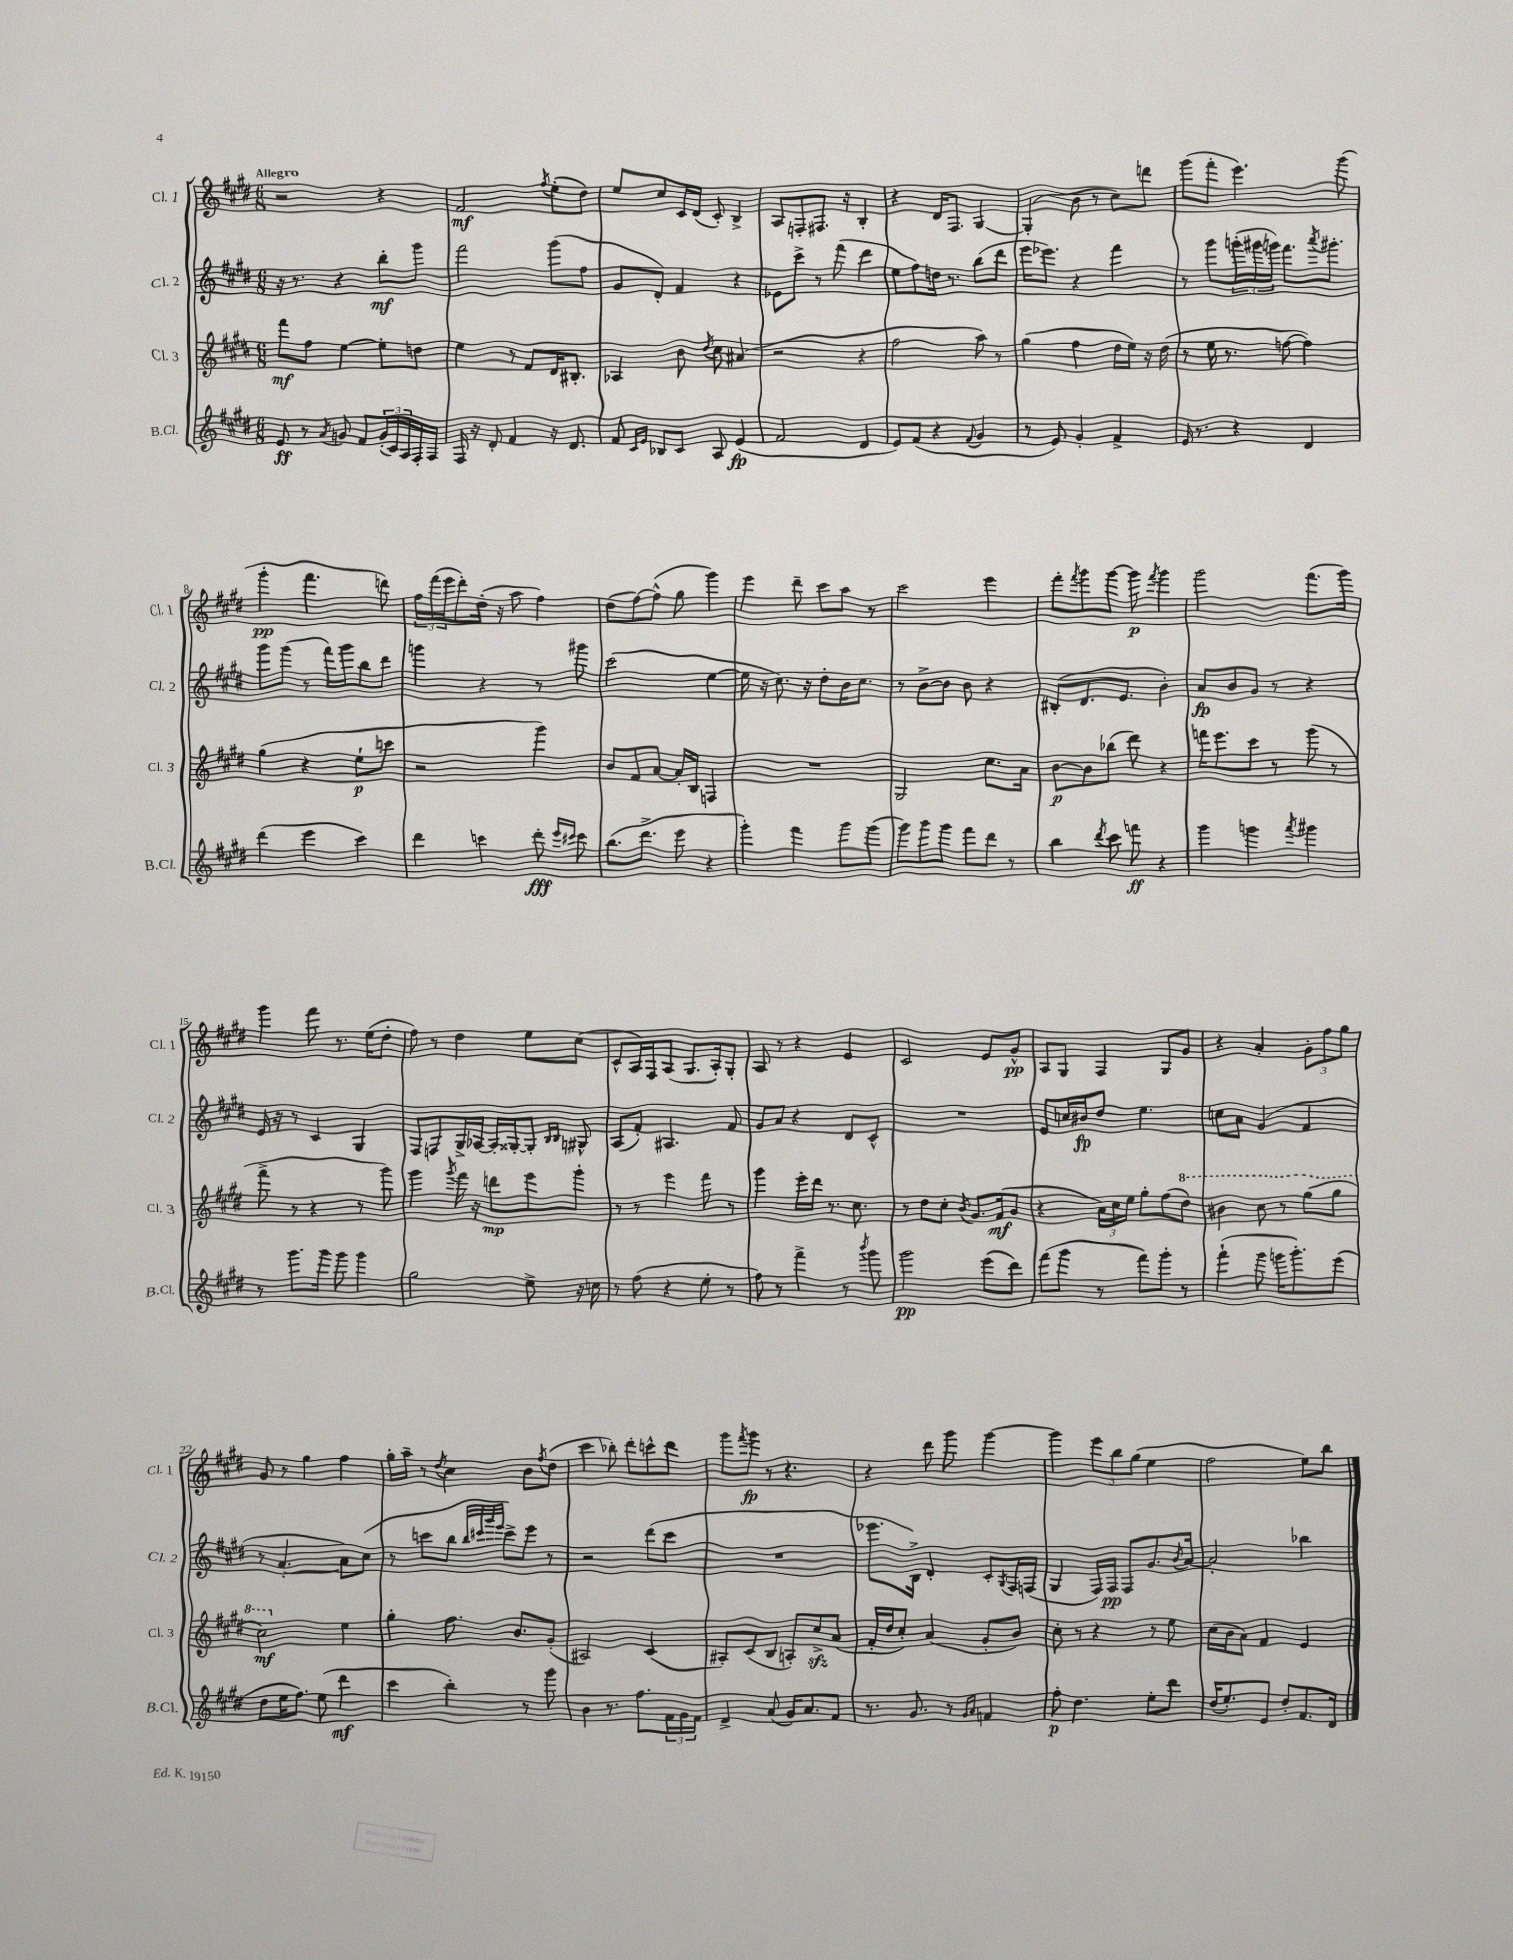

**kern	**dynam	**kern	**dynam	**kern	**dynam	**kern	**dynam
*part4	*part4	*part3	*part3	*part2	*part2	*part1	*part1
*staff4	*staff4	*staff3	*staff3	*staff2	*staff2	*staff1	*staff1
*I"B.Cl.	*	*I"Cl. 3	*	*I"Cl. 2	*	*I"Cl. 1	*
*I'B.Cl.	*	*I'Cl. 3	*	*I'Cl. 2	*	*I'Cl. 1	*
*clefG2	*	*clefG2	*	*clefG2	*	*clefG2	*
*k[f#c#g#d#]	*	*k[f#c#g#d#]	*	*k[f#c#g#d#]	*	*k[f#c#g#d#]	*
*M6/8	*	*M6/8	*	*M6/8	*	*M6/8	*
=1	=1	=1	=1	=1	=1	=1	=1
!	!	!	!	!	!	!LO:TX:a:B:t=Allegro	!
8e/	ff	8fff#\L	mf	16r	.	2r	.
.	.	.	.	8.r	.	.	.
8r	.	8ff#\J	.	.	.	.	.
8qa/	.	.	.	.	.	.	.
8gn/	.	[4ee\	.	4r	.	.	.
8f#/L	.	.	.	.	.	.	.
(24g'/L	.	8ee'\L]	.	8bb'\L	mf	4r	.
24c#/)	.	.	.	.	.	.	.
24A/	.	.	.	.	.	.	.
16F#'/	.	8ddn\J	.	8ggg#\J	.	.	.
16F#/JJ	.	.	.	.	.	.	.
=2	=2	=2	=2	=2	=2	=2	=2
16F#/	.	4ee\	.	2fff#\	.	2f#/	mf
16r	.	.	.	.	.	.	.
8d#'/	.	.	.	.	.	.	.
4f#/	.	8r	.	.	.	.	.
.	.	8f#/L	.	.	.	.	.
.	.	.	.	.	.	8qff#/	.
16r	.	16d#/K	.	(8ggg#\L	.	(8ee'\L	.
8.d#/	.	8.B#X'/J	.	.	.	.	.
.	.	.	.	8ff#\J	.	8dd#\J)	.
=3	=3	=3	=3	=3	=3	=3	=3
8f#/	.	4A-X/	.	8g#/L	.	8ee/L	.
16qqc#/LL	.	.	.	.	.	.	.
16qqe/JJ	.	.	.	.	.	.	.
8B-X/L	.	.	.	8d#'/J)	.	8cc#/	.
8c#/J	.	8b\	.	4f#/	.	16c#/L	.
.	.	.	.	.	.	(16d#/JJ	.
.	.	8qdd#/	.	.	.	.	.
8A/	.	8cc#\	.	.	.	8c#'/)	.
(4e/	fp	(4a#X/	.	4r	.	4B^/	.
=4	=4	=4	=4	=4	=4	=4	=4
2f#/	.	2r	.	8e-X\L	.	8A/L	.
.	.	.	.	8ccc#^\J	.	8Fn'/	.
.	.	.	.	8r	.	8.F#X/J	.
.	.	.	.	(8fff#\	.	.	.
.	.	.	.	.	.	16r	.
4d#/	.	4r	.	4ddd#\	.	4B'/	.
=5	=5	=5	=5	=5	=5	=5	=5
8e/L)	.	2ff#\	.	8ee\L	.	4r	.
(8f#/J	.	.	.	8ff#\)	.	.	.
4r	.	.	.	16ddn\Jk	.	16d#/KL	.
.	.	.	.	8.r	.	8.F#/J	.
8qqf#/	.	.	.	.	.	.	.
4g#/	.	8aa\)	.	(8bb\L	.	[4G#/	.
.	.	8r	.	8ddd#\J	.	.	.
=6	=6	=6	=6	=6	=6	=6	=6
8r	.	(4gg#\	.	16eee\KL	.	(4G#'/]	.
.	.	.	.	8.eee-X\J)	.	.	.
8e/)	.	.	.	.	.	.	.
4g#'/	.	4ff#\	.	4r	.	8b\	.
.	.	.	.	.	.	8r	.
4f#^/	.	16dd#\LL	.	4fff#\	.	8cc#\L)	.
.	.	16ee\JJ)	.	.	.	.	.
.	.	16r	.	.	.	8dddn\J	.
.	.	(16dd#\	.	.	.	.	.
=7	=7	=7	=7	=7	=7	=7	=7
16e/	.	8r	.	8r	.	(8ggg#\L	.
8.r	.	.	.	.	.	.	.
.	.	16ee\	.	8ggg#\L	.	8fff#'\J	.
.	.	8.r	.	.	.	.	.
4r	.	.	.	(24gggn'\L	.	4.eee\)	.
.	.	.	.	24ggg#X\	.	.	.
.	.	.	.	24gggn\JJ)	.	.	.
.	.	[8ffn\	.	8.fff#\L	.	.	.
4d#/	.	4ff\])	.	.	.	.	.
.	.	.	.	8qaaa/	.	.	.
.	.	.	.	8.ggg#X'\J	.	.	.
.	.	.	.	.	.	(8ggg#\	.
!!LO:LB:g=z
=8	=8	=8	=8	=8	=8	=8	=8
(4ddd#\	.	(4gg#\	.	8ggg#\L	.	4ggg#'\	pp
.	.	.	.	(8ggg#\J	.	.	.
4eee\	.	4r	.	8r	.	4.fff#\	.
.	.	.	.	16fff#\LL)	.	.	.
.	.	.	.	16ggg#\J	.	.	.
4ccc#\)	.	8ee`\L	p	8bb\	.	.	.
.	.	8cccn\J	.	8ddd#\J	.	8dddn\)	.
=9	=9	=9	=9	=9	=9	=9	=9
4ddd#\	.	2r	.	4gggn\	.	24ff#\LL	.
.	.	.	.	.	.	(24fff#\	.
.	.	.	.	.	.	24eee\J	.
.	.	.	.	.	.	8ddd#'\)	.
4cccn\	.	.	.	4r	.	(16dd#'\Jk	.
.	.	.	.	.	.	16r	.
.	.	.	.	.	.	8aa\	.
8ddd#'\	fff	4ggg#\)	.	8r	.	4ff#\)	.
16qqeee/LL	.	.	.	.	.	.	.
16qqccc#X/JJ	.	.	.	.	.	.	.
8ccc#\	.	.	.	8ggg#X\	.	.	.
=10	=10	=10	=10	=10	=10	=10	=10
(8.bb\L	.	8b/L	.	(2ccc#\	.	(8dd#\L	.
.	.	8f#/	.	.	.	[8ff#\)	.
8.ddd#^\J	.	.	.	.	.	.	.
.	.	[8a/J	.	.	.	(8ff#^^\J]	.
8eee\	.	16a'/LL]	.	.	.	8gg#\	.
.	.	16B/JJ	.	.	.	.	.
4r	.	4Fn/	.	[4ee\	.	4ggg#\)	.
=11	=11	=11	=11	=11	=11	=11	=11
4ggg#'\)	.	2.r	.	16ee\]	.	4eee\	.
.	.	.	.	16r	.	.	.
.	.	.	.	8.cc#\)	.	.	.
4fff#\	.	.	.	.	.	8ddd#~\	.
.	.	.	.	16r	.	.	.
.	.	.	.	8dd#'\L	.	8ccc#\L	.
8ggg#\L	.	.	.	16b\K	.	8aa\J	.
.	.	.	.	8.cc#\J	.	.	.
(8ggg#\J	.	.	.	.	.	8r	.
=12	=12	=12	=12	=12	=12	=12	=12
8ggg#\L)	.	2G#/	.	8r	.	2ccc#\	.
8ggg#\	.	.	.	[8b^\L	.	.	.
8ggg#\J	.	.	.	8b\J]	.	.	.
8fff#\L	.	.	.	8b\	.	.	.
8ddd#\J	.	8.cc#\L	.	4r	.	4eee\	.
8r	.	.	.	.	.	.	.
.	.	16a\Jk	.	.	.	.	.
=13	=13	=13	=13	=13	=13	=13	=13
4bb\	.	[8b\L	p	(8B#X'/L	.	8fff#'\L	.
.	.	.	.	.	.	8qfff#/	.
.	.	8b\]	.	8.d#/	.	8ggg#\	.
8qddd#/	.	.	.	.	.	.	.
8ccc#\	.	(8bb-X\J	.	.	.	[8ggg#\J	.
.	.	.	.	8.e/J	.	.	.
8fffn\	ff	8ddd#\)	.	.	.	8ggg#\]	p
.	.	.	.	.	.	8qfff#/	.
4r	.	4r	.	4b'\)	.	4ggg#\	.
=14	=14	=14	=14	=14	=14	=14	=14
4ggg#\	.	16fffn\KL	.	8a/L	fp	2ggg#\	.
.	.	8.eee\	.	.	.	.	.
.	.	.	.	8b/	.	.	.
4gggn\	.	8ccc#\J	.	8g#/J	.	.	.
.	.	8r	.	8r	.	.	.
8qfff#/	.	.	.	.	.	.	.
4ggg#X\	.	(8ggg#\	.	4r	.	(8.fff#\L	.
.	.	8r	.	.	.	.	.
.	.	.	.	.	.	16ggg#\Jk)	.
!!LO:LB:g=z
=15	=15	=15	=15	=15	=15	=15	=15
8r	.	8fff#^\	.	16e/	.	4ggg#\	.
.	.	.	.	16r	.	.	.
8.ggg#\L	.	8r	.	8r	.	.	.
.	.	4r	.	4c#/	.	8fff#\	.
16ggg#\Jk	.	.	.	.	.	.	.
8ggg#\	.	.	.	.	.	8.r	.
4ggg#\	.	8r	.	4G#/	.	.	.
.	.	.	.	.	.	(16ee\KL	.
.	.	8ggg#\)	.	.	.	8dd#'\J	.
=16	=16	=16	=16	=16	=16	=16	=16
2gg#\	.	4ggg#\	.	8F#/L	.	8ff#\)	.
.	.	.	.	8Fn/	.	8r	.
.	.	8qggg#/	.	.	.	.	.
.	.	16fff#\	.	16G#^/L	.	4dd#\	.
.	.	16r	.	[16A-X/JJ	.	.	.
.	.	8dddn\L	mp	16A-'/LL]	.	.	.
.	.	.	.	[16G##X'/J	.	.	.
8ee^\	.	8eee\	.	8G##'/J]	.	8ee\L	.
.	.	.	.	16qqB/LL	.	.	.
.	.	.	.	16qqB/JJ	.	.	.
16r	.	8ggg#'\J	.	8G#X^^/	.	(8cc#\J	.
16ccn\	.	.	.	.	.	.	.
=17	=17	=17	=17	=17	=17	=17	=17
8r	.	8r	.	(8A/L	.	8c#^^/L	.
(8ff#\	.	8r	.	8f#'/J)	.	16A/L)	.
.	.	.	.	.	.	16F#/J	.
4r	.	4eee\	.	4.A#X/	.	(8A/J	.
.	.	.	.	.	.	8.G#/L	.
8ee'\	.	8fff#\	.	.	.	.	.
.	.	.	.	.	.	16A'/k)	.
8r	.	8r	.	8f#/	.	8G#'/J	.
=18	=18	=18	=18	=18	=18	=18	=18
8ff#\)	.	4ggg#\	.	8g#/L	.	8A/	.
8r	.	.	.	8a/J	.	8r	.
4fff#^\	.	16eee'\LL	.	4r	.	4r	.
.	.	16ddd#\JJ	.	.	.	.	.
.	.	8.r	.	.	.	.	.
8r	.	.	.	8d#/L	.	4e/	.
.	.	8.cc#\	.	.	.	.	.
8qbbb/	.	.	.	.	.	.	.
8ggg#\	.	.	.	8c#^^/J	.	.	.
=19	=19	=19	=19	=19	=19	=19	=19
2ggg#\	pp	8r	.	2.r	.	2c#/	.
.	.	8dd#\L	.	.	.	.	.
.	.	8cc#'\J	.	.	.	.	.
.	.	8qb/	.	.	.	.	.
.	.	8.g#/L	.	.	.	.	.
(8eee\L	.	.	.	.	.	8e/L	.
.	.	(16f#/k	mf	.	.	.	.
8ddd#\J)	.	8g#/J	.	.	.	8g#^^/J	pp
=20	=20	=20	=20	=20	=20	=20	=20
(8fff#\L	.	4r	.	8e/L	.	8A/L	.
8ggg#\J	.	.	.	16ccn/L	.	8G#/J	.
.	.	.	.	16b#X/J	fp	.	.
8r	.	24a\LL)	.	8dd#/J	.	4F#/	.
.	.	24cc#\	.	.	.	.	.
.	.	24ee\JJ	.	.	.	.	.
8fff#\L)	.	8gg#'\L	.	4.ee\	.	.	.
8ggg#'\J	.	(8ff#\	.	.	.	8G#/L	.
*	*	*8va	*	*	*	*	*
8r	.	8ddd#\J)	.	.	.	8g#/J	.
=21	=21	=21	=21	=21	=21	=21	=21
(4fff#`\	.	4bb#X\	.	8ccn\L	.	4r	.
.	.	.	.	8a\J	.	.	.
8ggg#\	.	8ccc#\	.	(4g#/	.	4a'/	.
16gggn\KL	.	8r	.	.	.	.	.
8.ggg'\)	.	.	.	.	.	.	.
.	.	(8ggg#\L	.	4f#/	.	12g#'\L	.
.	.	.	.	.	.	12ff#\	.
(8eee\J	.	8ggg#\J	.	.	.	.	.
.	.	.	.	.	.	12gg#\J	.
!!LO:LB:g=z
=22	=22	=22	=22	=22	=22	=22	=22
8dd#\L	.	2ccc#\)	mf	8r	.	8g#/	.
16ee\K	.	.	.	[4.a'/	.	8r	.
8.ff#\J)	.	.	.	.	.	.	.
.	.	.	.	.	.	4gg#\	.
(8ee\	.	.	.	.	.	.	.
*	*	*X8va	*	*	*	*	*
4ddd#\	mf	4ee\	.	8a\L])	.	4ff#\	.
.	.	.	.	(8cc#\J	.	.	.
=23	=23	=23	=23	=23	=23	=23	=23
4ccc#\	.	4gg#'\	.	8r	.	16gg#'\LL	.
.	.	.	.	.	.	16aa~\JJ	.
.	.	.	.	8cccn\L	.	8r	.
.	.	.	.	.	.	8qdd#/	.
4bb'\)	.	8.ff#\	.	8bb\J	.	4cc#\	.
.	.	.	.	32qqbb/LLL	.	.	.
.	.	.	.	32qqccc#X/	.	.	.
.	.	.	.	32qqggg#/	.	.	.
.	.	.	.	32qqeee/JJJ	.	.	.
.	.	.	.	8ccc#^\L)	.	.	.
.	.	8.b/L	.	.	.	.	.
8r	.	.	.	8eee\J	.	8b\L	.
.	.	.	.	.	.	8qff#/	.
8ggg#\	.	(8g#'/J	.	8r	.	(8dd#\J	.
=24	=24	=24	=24	=24	=24	=24	=24
4b\	.	2A#X/)	.	2r	.	4ccc#\	.
8.r	.	.	.	.	.	8bb-X'\)	.
.	.	.	.	.	.	8ddd#'\L	.
8.ff#\L	.	.	.	.	.	.	.
.	.	(4c#/	.	(8ddd#\L	.	8cccn^^\	.
24f#\L	.	.	.	8ccc#\J	.	8ddd#\J	.
24g#\	.	.	.	.	.	.	.
24f#\JJ	.	.	.	.	.	.	.
=25	=25	=25	=25	=25	=25	=25	=25
4d#^/	.	8A#X'/L)	.	2.r	.	8ggg#\L	.
.	.	.	.	.	.	8qfff#/	.
.	.	(8c#/	.	.	.	8ggg#\J	fp
(8a/	.	8B/J	.	.	.	8r	.
16g#/KL)	.	8An'/L)	.	.	.	4.r	.
8.a/	.	.	.	.	.	.	.
.	.	8cc#zz^/	.	.	.	.	.
8f#/J	.	(8a/J	.	.	.	.	.
=26	=26	=26	=26	=26	=26	=26	=26
8.r	.	16f#'/LL	.	8.eee-X\L	.	4r	.
.	.	16dd#/J	.	.	.	.	.
.	.	8cc#'/J)	.	.	.	.	.
8.g#/	.	.	.	16B^\Jk)	.	.	.
.	.	(4a/	.	4d#'/	.	8ddd#\	.
8r	.	.	.	.	.	8ggg#\	.
16qqg#/LL	.	.	.	.	.	.	.
16qqa/JJ	.	.	.	.	.	.	.
4fn/	.	8g#'/L	.	8c#'/L	.	[4ggg#\	.
.	.	.	.	8qG#/	.	.	.
.	.	8b/J)	.	16F#/L	.	.	.
.	.	.	.	(16Fn/JJ	.	.	.
=27	=27	=27	=27	=27	=27	=27	=27
8ff#'\	p	8cc#'\	.	4G#/	.	4ggg#\]	.
4.dd#\	.	8r	.	.	.	.	.
.	.	4r	.	16F#/LL)	.	12eee\L	.
.	.	.	.	16F#/JJ	pp	.	.
.	.	.	.	.	.	12bb\	.
.	.	.	.	8F#/L	.	.	.
.	.	.	.	.	.	(12gg#\J	.
8ee'\L	.	8r	.	8.g#/	.	4ee\	.
8ddd#\J	.	8ee\	.	.	.	.	.
.	.	.	.	8qb/	.	.	.
.	.	.	.	[16a/Jk	.	.	.
=28	=28	=28	=28	=28	=28	=28	=28
(16dd#/KL	.	(16cc#\LL	.	2a'/]	.	2ff#\	.
8.ee'/)	.	16b\J	.	.	.	.	.
.	.	8a\J)	.	.	.	.	.
8e/J	.	4f#/	.	.	.	.	.
8dd#'/L	.	.	.	.	.	.	.
8.f#/	.	4e/	.	4bb-X\	.	8ee\L)	.
.	.	.	.	.	.	8bb\J	.
16d#/Jk	.	.	.	.	.	.	.
==	==	==	==	==	==	==	==
*-	*-	*-	*-	*-	*-	*-	*-
